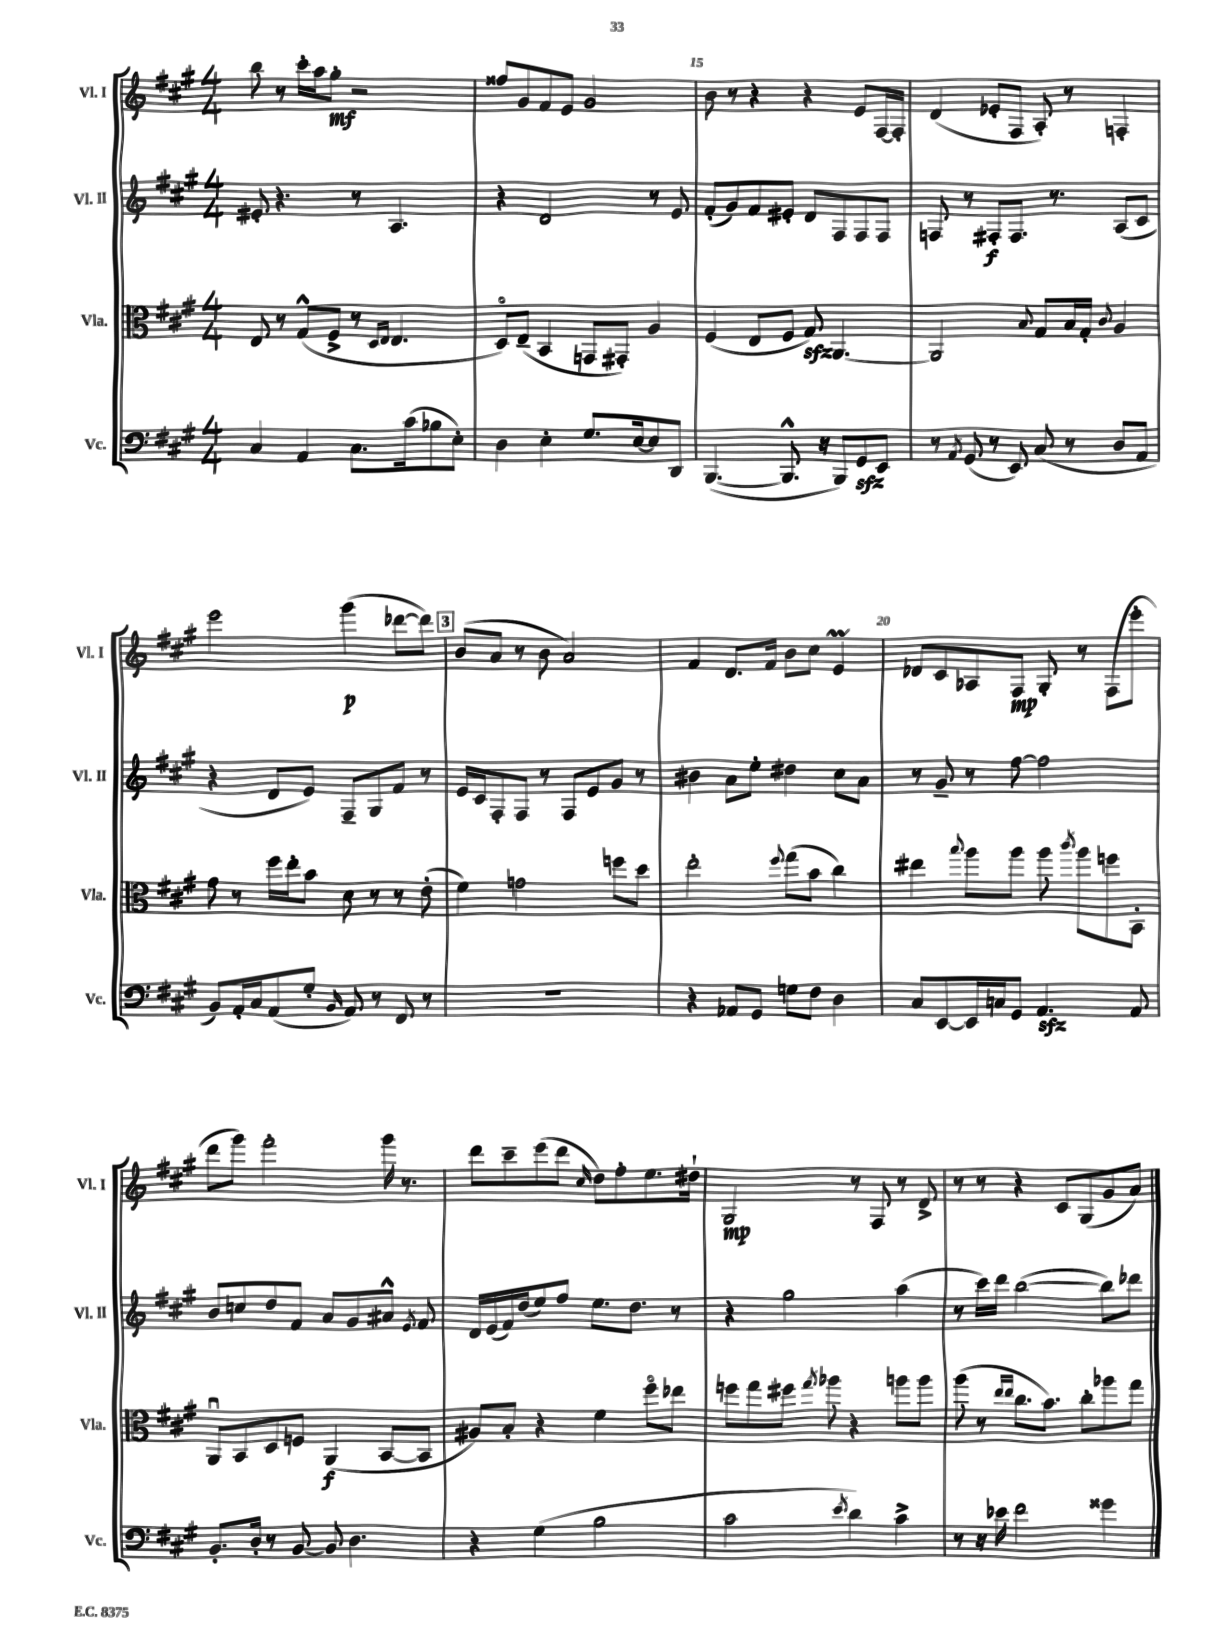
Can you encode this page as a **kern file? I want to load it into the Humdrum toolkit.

**kern	**kern	**kern	**kern
*staff4	*staff3	*staff2	*staff1
*clefF4	*clefC3	*clefG2	*clefG2
*k[f#c#g#]	*k[f#c#g#]	*k[f#c#g#]	*k[f#c#g#]
*M4/4	*M4/4	*M4/4	*M4/4
4C#/	8E/	8e#'/	8bb\
.	8r	4.r	8r
4AA/	(8G#^^/L	.	16ccc#'\LL
.	.	.	16aa\J
.	8F#^/J	.	8gg#'\J
8.C#\L	8r	8r	2r
.	16qqD/LL	.	.
.	16qqE/JJ	.	.
.	4.E/	4.A/	.
(16c#\k	.	.	.
8B-\	.	.	.
8E'\J)	.	.	.
=	=	=	=
4D\	8Do/L)	4r	8ff##/L
.	(8E~/J	.	8g#/
4E'\	4BB/	2d/	8f#/
.	.	.	8e/J
8.G#/L	8GG/L	.	2g#/
.	8GG#'/J)	.	.
[16E/k	.	.	.
8E/]	4A/	8r	.
8DD/J	.	8e/	.
=	=	=	=
([4.BBB/	(4F#/	(8f#'/L	8b\
.	.	8g#/)	8r
.	8E/L	8f#/	4r
8.BBB^^/]	8F#/J	8e#'/J	.
.	8G#/)	8d/L	4r
16r	.	.	.
8BBB/L)	[4.AA/	8F#/	.
8GG#/	.	8F#/	8e/L
8EE/J	.	8F#/J	[16F#/L
.	.	.	16F#'/]JJ
=	=	=	=
8r	2AA/]	8F/	(4d/
8qAA/	.	.	.
(8GG#/	.	8r	.
8r	.	8F#'/L	8e-'/L
8EE/)	.	8.F#/J	8F#/J
.	8qqB/	.	.
(8C#/	8G#/L	.	8A'/)
.	.	8.r	.
8r	16B/L	.	8r
.	16G#'/JJ	.	.
.	8qqc#/	.	.
8D/L	4A/	(8A/L	4F'/
8AA/J	.	8c#/J	.
=	=	=	=
8BB/L)	8g#\	4r	2eee\
16AA'/L	8r	.	.
16C#/J	.	.	.
(8AA/	16ff#\LL	8d/L	.
.	16ee'\J	.	.
8G#'/J	8b\J	8e/J)	.
16qqBB/	.	.	.
8AA/)	8d\	8F#~/L	(4ggg#\
8r	8r	8G#/	.
8FF#/	8r	8f#/J	[8ddd-\L
8r	(8e'\	8r	8ddd-\]J)
=	=	=	=
1r	4f#\)	16e/LL	(8b/L
.	.	16c#/J	.
.	.	8F#'/	8a/J
.	2g\	8F#/J	8r
.	.	8r	8b\
.	.	8F#/L	2a/)
.	.	8e/	.
.	8ff\L	8g#/J	.
.	8dd\J	8r	.
=	=	=	=
4r	2ee'\	4b#\	4f#/
8AA-/L	.	8a\L	8.d/L
8GG#/J	.	8ee'\J	.
.	.	.	16f#/Jk
.	8qqff#/	.	.
8G\L	(8gg#\L	4dd#\	8b\L
8F#\J	8b\J	.	8cc#\J
4D\	4cc#\)	8cc#\L	4e/
.	.	8a\J	.
=	=	=	=
8C#/L	4ee#\	8r	8d-/L
[8EE/	.	8g#~/	8c#/
.	8qqbb/	.	.
16EE/]L	8aa\L	8r	8A-/
16C/J	.	.	.
8GG#/J	8aa\J	[8ff#\	8F#/J
4.AA/	8aa\	2ff#\]	8G#'/
.	8qccc#/	.	.
.	8aa\L	.	8r
.	8ff\	.	(8F#\L
8AA/	8BB'\J	.	8eee'\J
=	=	=	=
8.BB'/L	8AAu/L	8b/L	8ddd\L
.	8BB/	8cc/	8ggg#\J)
16D'/Jk	.	.	.
8r	8D/	8dd/	2fff#'\
[8BB/	8F/J	8f#/J	.
8BB/]	(4AA/	8a/L	.
4.D\	.	8g#/	.
.	[8BB/L	8a#^^/J	16ggg#\
.	.	.	8.r
.	.	8qe/	.
.	8BB/]J	8f#/	.
=	=	=	=
4r	8A#/L)	16d/LL	8ddd\L
.	.	(16e/	.
.	8B'/J	16f#/)	8ccc#~\
.	.	(16dd/J	.
(4G#\	4r	8ee/)	(8eee\
.	.	8ff#/J	8ddd\J
.	.	.	16qqcc#/
2B\	4f#\	8.ee\L	8dd\L)
.	.	.	8ff#'\
.	.	8.dd\J	.
.	8ff#o\L	.	8.ee\
.	8ee-\J	8r	.
.	.	.	16dd#`\Jk
=	=	=	=
2c#\	8ff\L	4r	2G#/
.	8gg#\	.	.
.	8ff#\J	2gg#\	.
.	8qgg#/	.	.
.	8aa-\	.	.
8qe/	.	.	.
4d\)	4r	.	8r
.	.	.	8F#/
4c#^\	8aa\L	(4aa\	8r
.	8aa\J	.	8d^/
=	=	=	=
8r	(8aa\	8r	8r
16r	8r	16ccc#\LL)	8r
16e-\	.	16ddd\JJ	.
.	16qqee/LL	.	.
.	16qqee/JJ	.	.
2f#\	8.cc#\L	([2bb\	4r
.	8.b\J)	.	.
.	.	.	8c#/L
.	8cc#'\L	.	(8G#/
4g##\	8aa-\	8bb\]L)	8g#/
.	8gg#\J	8ddd-\J	8a/J)
==	==	==	==
*-	*-	*-	*-
